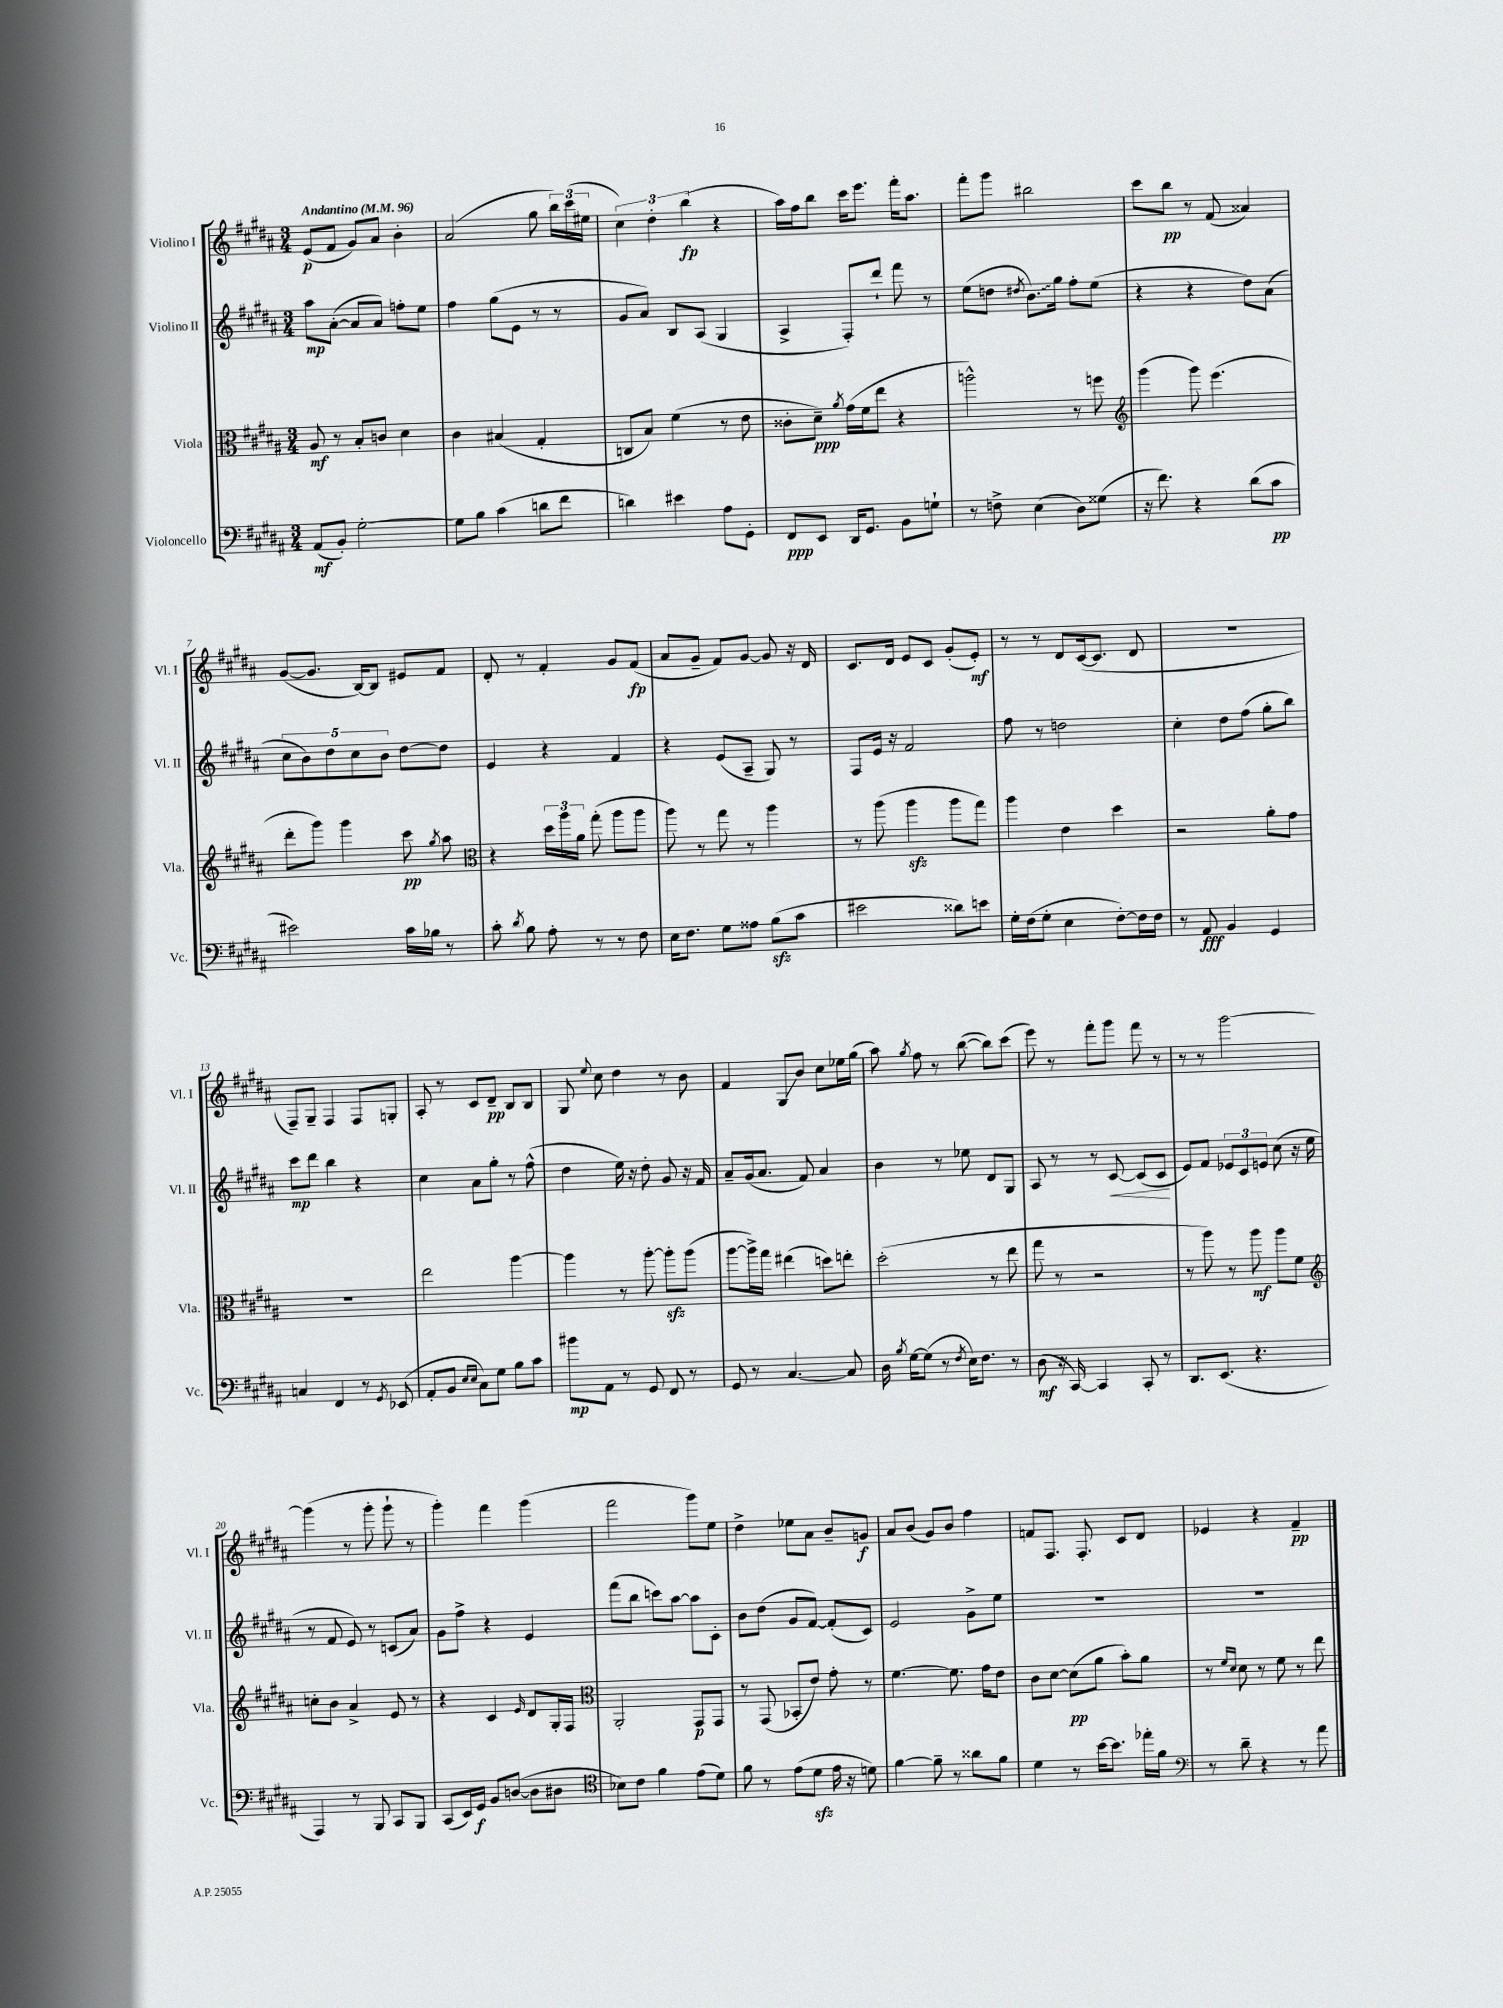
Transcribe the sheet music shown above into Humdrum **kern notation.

**kern	**kern	**kern	**kern
*staff4	*staff3	*staff2	*staff1
*clefF4	*clefC3	*clefG2	*clefG2
*k[f#c#g#d#a#]	*k[f#c#g#d#a#]	*k[f#c#g#d#a#]	*k[f#c#g#d#a#]
*M3/4	*M3/4	*M3/4	*M3/4
*MM96	*MM96	*MM96	*MM96
(8AA#	8A#	8aa#	(8e
8BB')	8r	([8a#'	8f#
[2G#'	8B'	8a#]	8g#)
.	8c	8a#)	8a#
.	4d#	8ff'	4b'
.	.	8ee	.
=	=	=	=
8G#]	4c#	4ff#	(2a#
8B	.	.	.
(4c#	(4B#	(8gg#	.
.	.	8e	.
8d	4G#'	8r	8gg#
8f#	.	8r	24bb)
.	.	.	(24ccc#
.	.	.	24ee#
=	=	=	=
4d)	8C	8g#	6cc#)
.	8B)	8a#)	.
.	.	.	6dd#'
4e#	(4f#	8B	.
.	.	.	(6bb
.	.	(8A#	.
8A#	8r	4G#	4r
8GG#'	8e	.	.
=	=	=	=
8FF#	8c##'	4A#^	16aa#)
.	.	.	16ff#
8EE	8d#~)	.	8bb
.	8qa#	.	.
16DD#	(16g#	8F#')	16ccc#
8.GG#	16f#	.	8.eee
.	8ee	8ddd#`	.
8BB	4r	8fff#	16fff#'
.	.	.	8.aa#
8G`	.	8r	.
=	=	=	=
8r	2aa^^)	(8ee	8fff#'
8F^	.	8dd	8ggg#
.	.	8qdd#	.
(4E	.	8.b)	2bb#
.	.	16gg#	.
8D#)	8r	8ff#'	.
(8G##	8ff	(8ee	.
=	=	=	=
*	*clefG2	*	*
16r	(4ggg#	4r	8ccc#
8.f#)	.	.	.
.	.	.	8bb
4r	8ggg#)	4r	8r
.	(4.eee	.	(8f#
(8d#	.	8dd#)	4a##)
8c#	.	(8a#	.
=	=	=	=
2e#)	8ddd#'	10cc#	([8g#
.	.	10b)	.
.	8ggg#)	.	8.g#]
.	.	10dd#	.
.	4ggg#	.	.
.	.	10cc#	.
.	.	.	[16B)
.	.	.	8B]
.	.	10b	.
16c#	8ccc#	[8dd#	8e#
16B-	.	.	.
.	8qgg#	.	.
8r	8aa#	8dd#]	8f#
=	=	=	=
*	*clefC3	*	*
8c#'	4r	4e	8d#'
8qd#	.	.	.
8B	.	.	8r
8A#'	24dd#	4r	4f#'
.	24aa#	.	.
.	24a#	.	.
8r	(8gg#'	.	.
8r	8aa#	4f#	8g#
8F#	8aa#	.	(8f#
=	=	=	=
16E	8aa#)	4r	8a#
8.F#	.	.	.
.	8r	.	8g#~
8G#	8gg#	(8e	8f#)
8A##	8r	8A#~	[8g#
(8B	4aa#	8G#)	8g#]
8c#	.	8r	16r
.	.	.	16d#
=	=	=	=
2e#	8r	8F#	8.c#
.	(8aa#	16e	.
.	.	16r	16d#
.	4aa#	2f#	8e
.	.	.	8c#
8d##)	8aa#	.	(8g#'
8e	8gg#)	.	8e')
=	=	=	=
16G#'	4aa#	8ff#	8r
(16F#	.	.	.
8G#'	.	8r	8r
4E	4e	2dd	8d#
.	.	.	([16c#
.	.	.	8.c#]
[8F#')	4dd#	.	.
16F#]	.	.	8d#
16F#	.	.	.
=	=	=	=
8r	2r	4cc#'	2.r
8AA#	.	.	.
4BB	.	8dd#	.
.	.	(8ff#	.
4GG#	8a#'	8gg#'	.
.	8g#	8bb)	.
=	=	=	=
4C	2.r	8ccc#	8F#~)
.	.	8ddd#	8G#~
4FF#	.	4bb	4F#
8r	.	4r	8F#
8qGG#	.	.	.
(8EE-	.	.	8G'
=	=	=	=
8AA#'	2ee	4cc#	8A#'
8BB	.	.	8r
16qqE	.	.	.
16qqE	.	.	.
8C#)	.	8a#	8c#
8G#	.	8gg#'	8d#~
8B	[4aa#	8r	8B
8c#	.	(8ff#^^	8B
=	=	=	=
8b#	4aa#]	4dd#	8G#
.	.	.	8qqee
8AA#	.	.	8cc#
8r	8r	16ee)	4dd#
.	.	16r	.
8GG#	[8aa#'	8dd#'	.
8FF#	8aa#']	8g#	8r
8r	(8aa#	16r	8b
.	.	16f#	.
=	=	=	=
8GG#	[8aa#	8a#~	4f#
8r	16aa#^])	(16g#	.
.	16gg#	8.a#	.
[4.C#	(4ee#	.	8G#
.	.	8f#)	8b
.	8dd)	4a#	8cc#
8C#]	8ee'	.	16ee-
.	.	.	(16gg#
=	=	=	=
16D#	(2dd#'	4b	8aa#)
8qB	.	.	.
[16G#	.	.	.
.	.	.	8qgg#
(8G#]	.	.	8ff#
8r	.	8r	8r
8qF#	.	.	.
16E)	.	8ee-	([8bb
8.F#	.	.	.
.	8r	8d#	8bb])
8r	8ee	8G#	(8ccc#
=	=	=	=
(8D#	8gg#	8A#	8eee)
16r	8r	8r	8r
[16CC#)	.	.	.
4CC#]	2r	8r	8fff#'
.	.	[8c#	8ggg#
8CC#'	.	(8c#]	8fff#
8r	.	8c#	8r
=	=	=	=
8.DD#	8r	8e)	8r
.	8aa#)	8f#	8r
(8.EE	.	.	.
.	8r	12e-	[2ggg#
.	.	12c#	.
4.r	8aa#	.	.
.	.	12e	.
.	8aa#	(8cc#	.
.	8f#	16r	.
.	.	16ee	.
=	=	=	=
*	*clefG2	*	*
4AAA#)	8cc'	8r	(4ggg#]
.	8b	8f#	.
8r	4a#^	8e)	8r
8BBB	.	8r	8ggg#'
8CC#	8e	(8c	8ggg#`
8BBB	8r	8a#)	8r
=	=	=	=
(8CC#	4r	8g#	4ggg#')
16EE)	.	8ff#^	.
16GG#	.	.	.
8BB	4c#	4r	4fff#
([8D	.	.	.
.	16qqe	.	.
8D]	8d#	4e	(4ggg#
8D#	16G#'	.	.
.	16F#	.	.
=	=	=	=
*clefC4	*clefC3	*	*
8B-)	2AA#'	(8fff#	2fff#
8c#	.	8bb	.
4f#	.	8ccc)	.
.	.	[8aa#	.
(8e	8GG#	8aa#]	8ggg#)
8d#)	8GG#	8c#'	8ee
=	=	=	=
8f#	8r	8b	4dd#^
8r	(8GG#	(8dd#	.
(8e	8BB-'	8g#	8ee-
8d#	8e)	[8f#)	8a#
16e	8g#'	(8f#']	8b~
16r	.	.	.
8d)	8r	8c#)	8g
=	=	=	=
[4f#	[4.f#	2e	8a#
.	.	.	(8b
8f#~]	.	.	8g#)
8r	8.f#]	.	8b
8a##	.	8g#^	4ff#
.	16g#	.	.
8f#	8e	8ee	.
=	=	=	=
4d#	8c#	2.r	8f
.	[8d#	.	8.F#
8r	(8d#]	.	.
.	.	.	8.F#'
[16b	8a#	.	.
8.b]	.	.	.
.	8b')	.	8c#
16ee-'	8a#	.	8d#
16f#	.	.	.
=	=	=	=
*clefF4	*	*	*
8r	8r	2.r	4e-
.	16qqf#	.	.
.	16qqd#	.	.
8d#~	8d#	.	.
4r	8r	.	4r
.	8f#	.	.
8r	8r	.	4f#~
8a#	8ee	.	.
==	==	==	==
*-	*-	*-	*-
